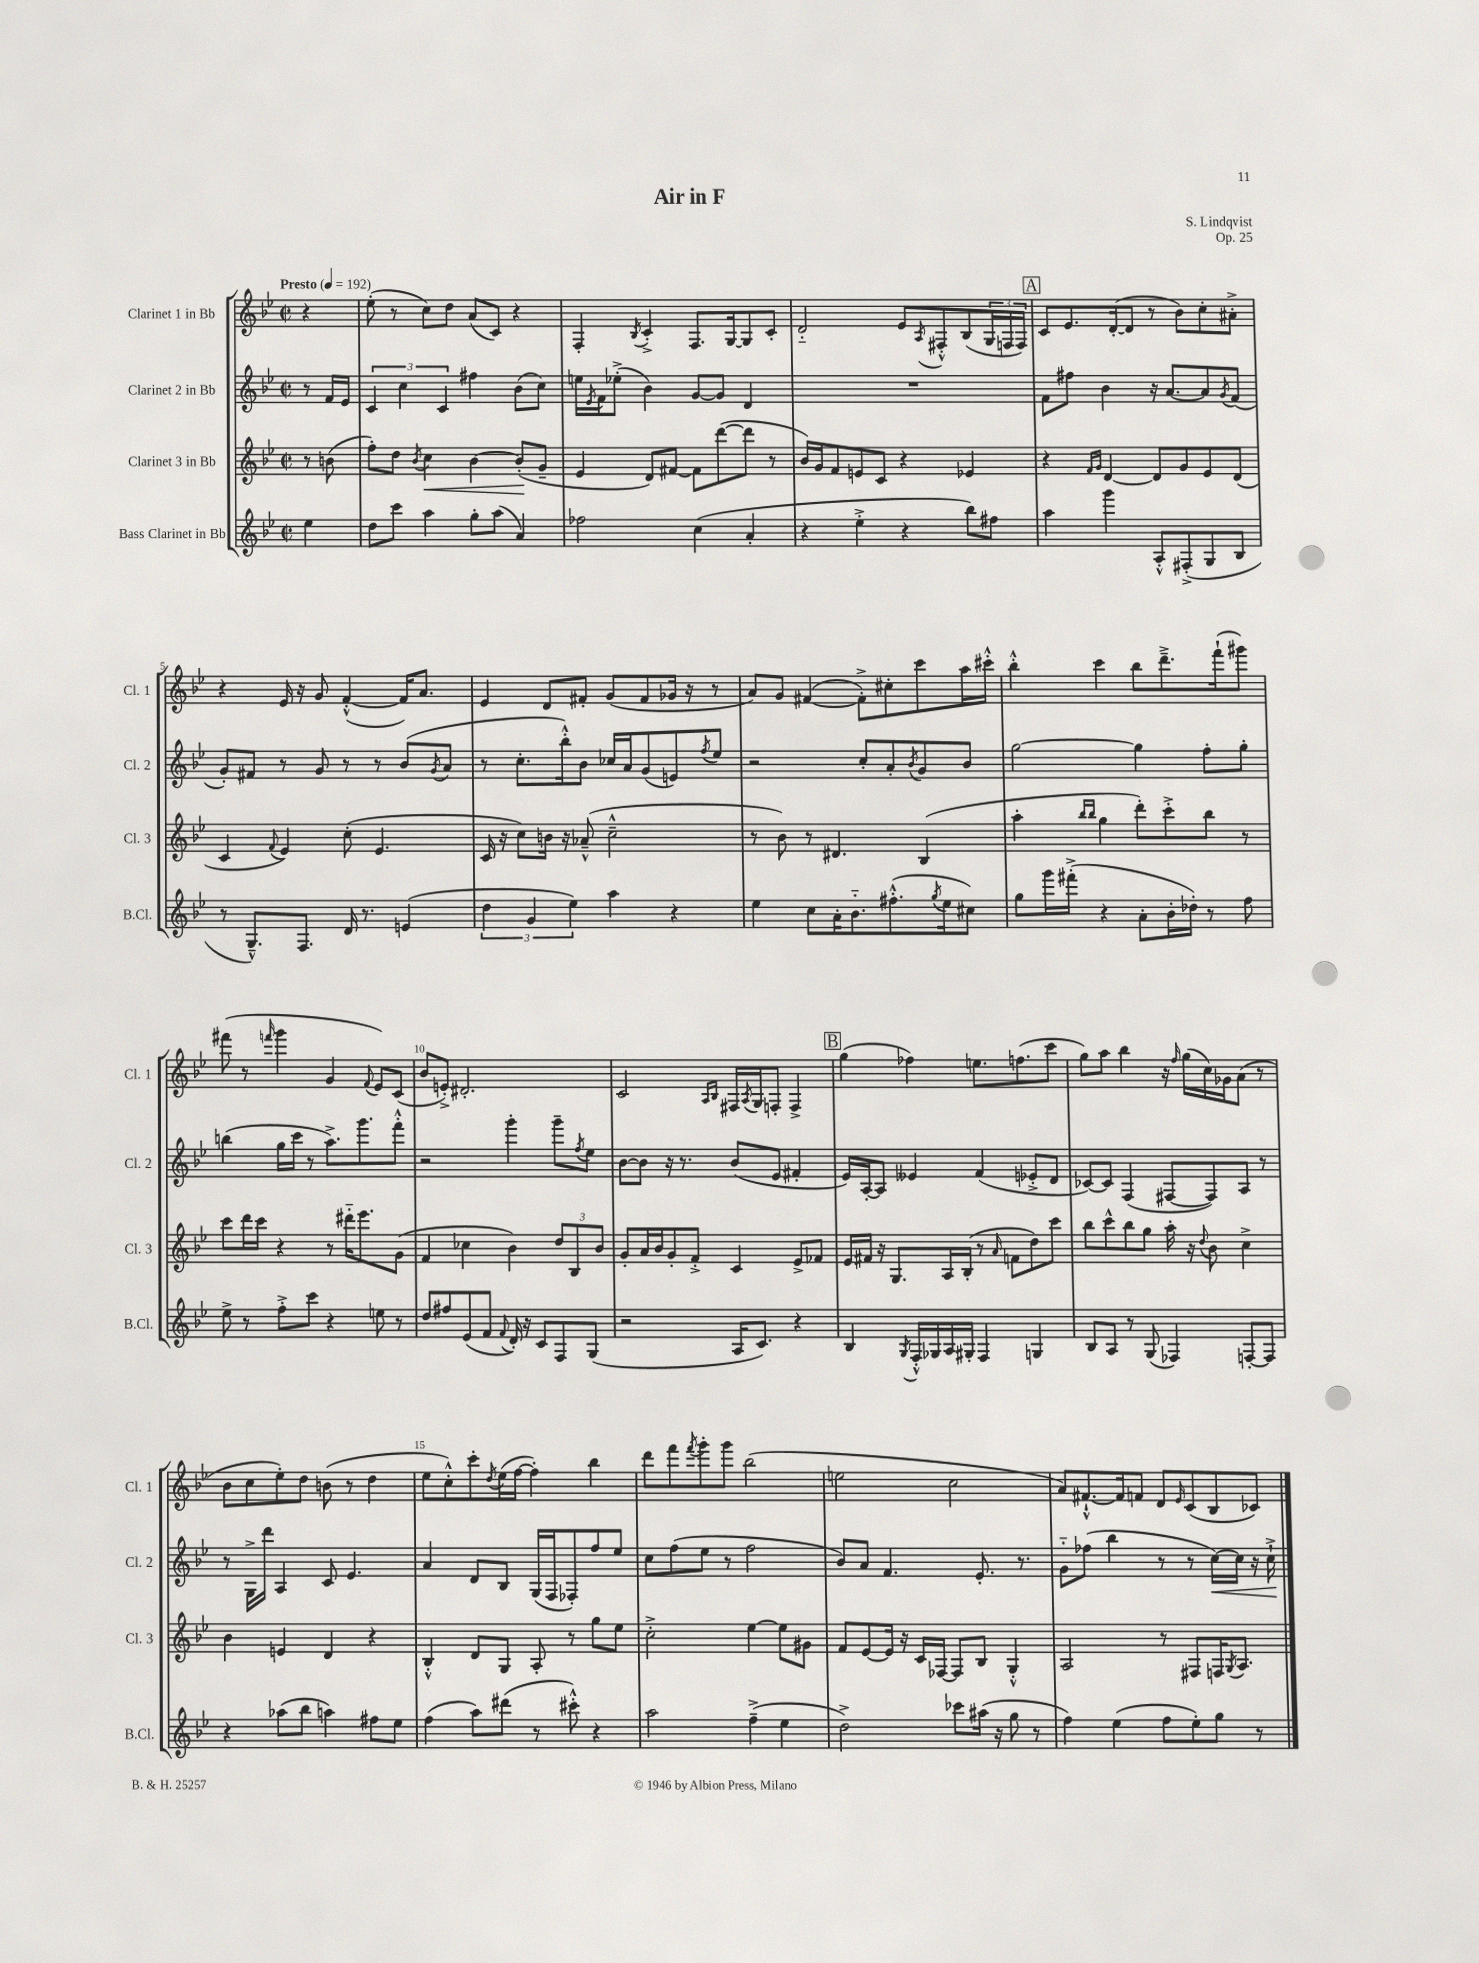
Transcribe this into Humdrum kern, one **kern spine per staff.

**kern	**kern	**kern	**kern
*staff4	*staff3	*staff2	*staff1
*clefG2	*clefG2	*clefG2	*clefG2
*k[b-e-]	*k[b-e-]	*k[b-e-]	*k[b-e-]
*M2/2	*M2/2	*M2/2	*M2/2
*met(c|)	*met(c|)	*met(c|)	*met(c|)
*MM192	*MM192	*MM192	*MM192
4ee-	8r	8r	4r
.	(8b	16f	.
.	.	16e-	.
=	=	=	=
8dd	8ff')	6c	(8ee-'
8ccc	8dd	.	8r
.	.	6cc	.
.	8qb-	.	.
4aa	4cc	.	8cc)
.	.	6c	.
.	.	.	8dd
8gg'	[4b-	4ff#	(8a
(8aa	.	.	8c)
4a)	(8b-']	(8b-	4r
.	8g~	8cc)	.
=	=	=	=
2ff-	4e-	16ee	4F'
.	.	8qe-	.
.	.	16f	.
.	.	(8ee-'^	.
.	.	.	8qB-
.	8d)	4b-)	4c'^
.	[8f#	.	.
(4cc	8f#]	[8g	8.F
.	([8ddd	8g]	.
.	.	.	[16G
4a'	8ddd]	4d	8G]
.	8r	.	8c'
=	=	=	=
4r	16b-)	1r	2d'~
.	16g	.	.
.	8f	.	.
4ee-'^	8e	.	.
.	8c	.	.
4r	4r	.	8e-
.	.	.	8qA
.	.	.	8F#'^^
8bb-)	4e-	.	(8B-
8ff#	.	.	24G
.	.	.	24F
.	.	.	24F)
=	=	=	=
4aa	4r	8f	8c
.	.	8ff#	8.e-
.	16qqf	.	.
.	16qqg	.	.
4ggg	[4d	4b-	.
.	.	.	([16d'
.	.	.	8d]
8A'^^	8d]	16r	8r
.	.	[8.a	.
(8F#'^	8g	.	8b-)
8G	8e-	8a]	8cc'
.	.	8qg	.
8B-	(8d	(8f	8a#'^
=	=	=	=
8r	4c	8g')	4r
8.G~^^)	.	8f#	.
.	8qqf	.	.
.	4e-)	8r	16e-
8.F	.	.	16r
.	.	8g	8g
16d	(8cc'	8r	([4f'^^
8.r	.	.	.
.	4.e-	8r	.
(4e	.	(8b-	16f])
.	.	.	8.a
.	.	8qg	.
.	.	8a	.
=	=	=	=
6dd	16c	8r	4e-
.	16r	.	.
.	8cc)	8.cc'	.
6g	.	.	.
.	16b	.	8d
.	16r	16bb-'^^)	.
6ee-)	.	.	.
.	(8a-~^^	8b-	8f#'
4aa	2cc~^^	16cc-	(8g
.	.	16a	.
.	.	(8g	8f#
4r	.	8e)	16g-
.	.	.	16r
.	.	8qff	.
.	.	8ee-	8r
=	=	=	=
4ee-	8r	2r	8a)
.	8b-)	.	8g
8cc	8r	.	([4f#
16a'	4.d#	.	.
8.b-'~	.	.	.
.	.	8cc'	8f#'^])
(8.ff#'^^	.	8a'	8cc#'
.	.	8qb-	.
.	(4B-	8g	8ccc
8qgg	.	.	.
16ee-	.	.	.
8cc#)	.	8b-	16aa
.	.	.	16ccc#'^^
=	=	=	=
8gg	4aa'	[2gg	4bb-'^^
16ggg	.	.	.
(16fff#'^	.	.	.
.	16qqbb-	.	.
.	16qqbb-	.	.
4r	4gg	.	4ccc
8a'	8ddd')	4gg]	8bb-
16b-'	8ccc'^	.	8.ddd~^
16dd-')	.	.	.
8r	8bb-	8ff'	.
.	.	.	(16fff`
8ff	8r	8gg'	8ggg#)
=	=	=	=
8ee-^	8ccc	(4bb	(8fff#
8r	16ddd	.	8r
.	16ccc	.	.
.	.	.	16qqfff
8ff'^	4r	16gg	4ggg
.	.	16ccc	.
8ccc	.	8r	.
4r	8r	8.aa^)	4g
.	16ddd#'~	.	.
.	8.eee-	8.ggg	.
.	.	.	8qqf
8ee	.	.	8e-)
8r	(8g	8fff'^^	(8c
=	=	=	=
8dd	4f	2r	8b-
8ff#	.	.	8e'^)
(8e-	4cc-	.	2.d#'
8f	.	.	.
8qqf	.	.	.
16d')	4b-)	4ggg'	.
16r	.	.	.
8c	.	.	.
8F	12dd	8ggg~	.
.	12B-	.	.
.	.	8qff	.
(8G	.	8ee-	.
.	12b-	.	.
=	=	=	=
2r	8g'	[8b-	2c
.	16a	8b-]	.
.	16b-	.	.
.	8g'	16r	.
.	.	8.r	.
.	8f'^	.	.
.	.	.	16qqA
.	.	.	16qqB-
16A	4c	(8b-	16F#
.	.	.	8qA
8.c)	.	.	16G
.	.	8e-	8F'
4r	8e-^	4f#'	4F^
.	8f-	.	.
=	=	=	=
4B-	16e-	16e-)	(4gg
.	16f#	[16A'	.
.	16r	8A]	.
.	8.G	.	.
8qG	.	.	.
16F'^^	.	4e--	4ff-)
16G-	.	.	.
16A	16A	.	.
16G#'	(16B-'	.	.
4F	8r	(4f	8.ee
.	16qqa	.	.
.	8f	.	.
.	.	.	(8.ff
4G	8dd)	8e-'^	.
.	8ccc	8d	8ccc
=	=	=	=
8B-	8bb-	[8c-)	8gg)
8A	8ccc^^	8c-]	8aa
8r	8bb-	(4F	4bb-
(8G	8gg	.	.
4F-)	16aa'	[8F#	16r
.	.	.	16qqff
.	16r	.	(16gg
.	8qqdd	.	.
.	8b-	8F#])	16cc)
.	.	.	16g-
[8F'	4cc^	8A	(8a
8F]	.	8r	8r
=	=	=	=
4r	4b-	8r	8b-
.	.	16G^	8cc
.	.	16ddd	.
(8aa-	4e	4A	8ee-')
8bb-	.	.	8dd
4aa)	4d	8c	(8b
.	.	4.e-	8r
8ff#	4r	.	4dd
8ee-	.	.	.
=	=	=	=
(4ff	4B-'^^	4a	8ee-
.	.	.	8cc'^^)
8aa)	8d	8d	8ccc'
.	.	.	8qdd
(8ddd#	8G	8B-	(16ee-
.	.	.	[16ff
8r	8A'	(16G	4ff'])
.	.	16F	.
8ccc#'^^)	8r	8F-')	.
4r	8gg	8ff	4bb-
.	8ee-	8ee-	.
=	=	=	=
2aa	2cc'^	8cc	8ddd
.	.	(8ff	8fff
.	.	.	8qfff
.	.	8ee-	8ggg'
.	.	8r	8ggg
(4ff~^	[4ee-	2ff	(2bb-
4ee-	8ee-]	.	.
.	8g#	.	.
=	=	=	=
2dd^)	8f	8b-)	2ee
.	[8e-	8a	.
.	16e-]	4.f	.
.	16r	.	.
.	16c	.	.
.	[16F-	.	.
8ccc-	8F-]	.	2cc
(16aa#	8B-	8.e-'	.
16r	.	.	.
8gg	4G'^^	.	.
.	.	8.r	.
8r	.	.	.
=	=	=	=
4ff)	2A	8g'~	8a)
.	.	(8ff-	[8.f#`^^
(4ee-	.	4bb-	.
.	.	.	16f#]
.	.	.	8f
8ff	8r	8r	8d
.	.	.	16qqe-
8ee-')	8F#	8r	(8c
8gg	16F	[16cc)	8B-
.	8qG	.	.
.	8.A	16cc]	.
8r	.	16r	8c-)
.	.	16cc`^	.
==	==	==	==
*-	*-	*-	*-
